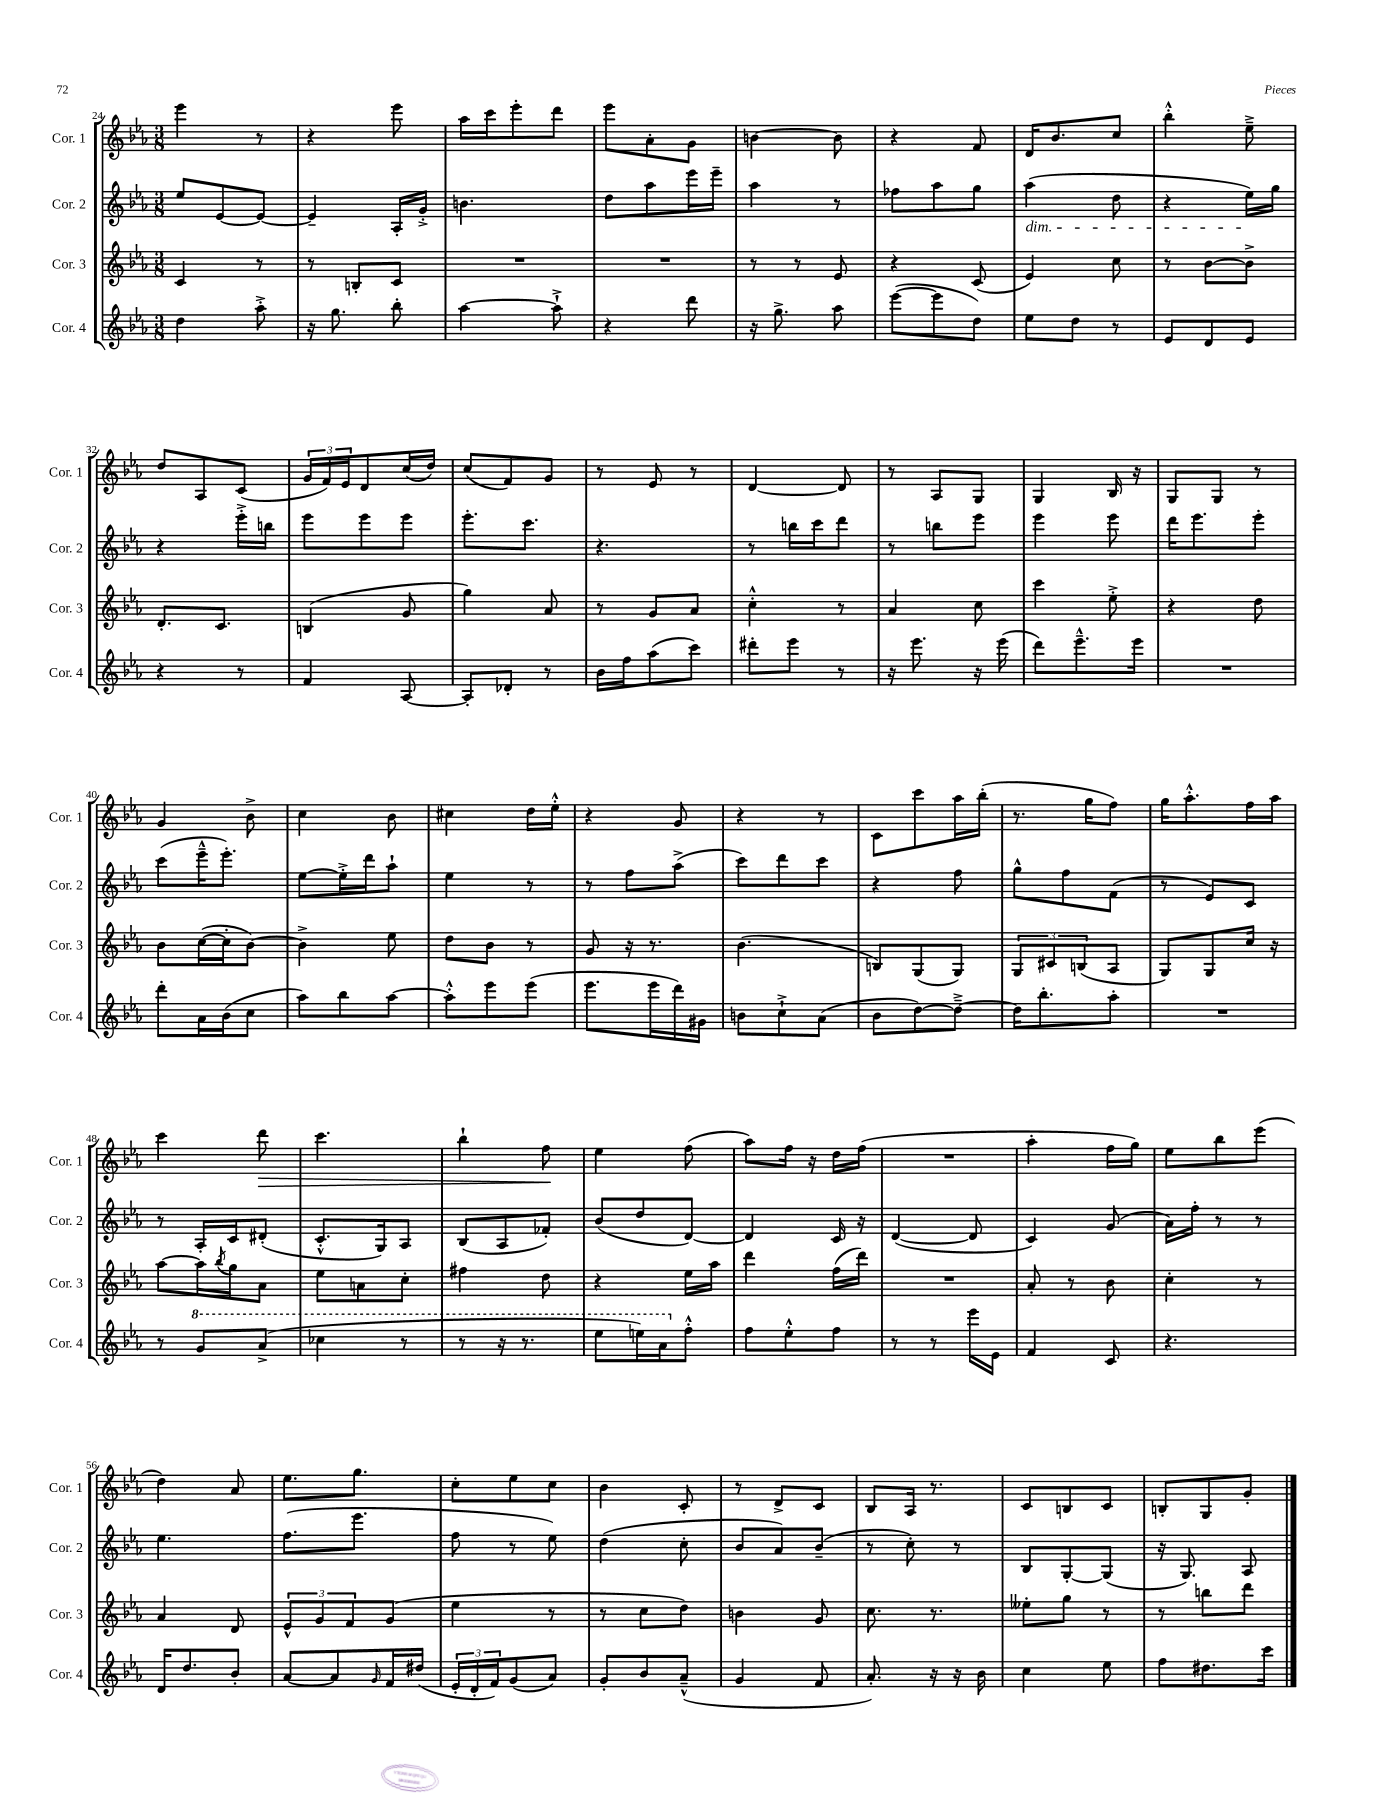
<<
\new StaffGroup <<
\new Staff = "s0" \with { instrumentName = "Cor. 1" shortInstrumentName = "Cor. 1" } {
    \clef treble \key ees \major \numericTimeSignature \time 3/8
    ees'''4 r8 |
    r4 ees'''8 |
    aes''16 c'''16 ees'''8-. d'''8 |
    ees'''8 aes'8-. g'8 |
    b'4~ b'8 |
    r4 f'8 |
    d'16 bes'8. c''8 |
    bes''4-.-^ ees''8---> |
    d''8 aes8 c'8( |
    \tuplet 3/2 { g'16 f'16) ees'16 } d'8 c''16( d''16) |
    c''8( f'8) g'8 |
    r8 ees'8 r8 |
    d'4~ d'8 |
    r8 aes8 g8 |
    g4 bes16 r16 |
    g8 g8 r8 |
    g'4 bes'8-> |
    c''4 bes'8 |
    cis''4 d''16 ees''16-.-^ |
    r4 g'8 |
    r4 r8 |
    c'8 c'''8 aes''16 bes''16-.( |
    r8. g''16 f''8) |
    g''16 aes''8.-.-^ f''16 aes''16 |
    c'''4 d'''8\> |
    c'''4. |
    bes''4-! f''8\! |
    ees''4 f''8( |
    aes''8) f''16 r16 d''16 f''16( |
    R4. |
    aes''4-. f''16 g''16) |
    ees''8 bes''8 ees'''8( |
    d''4) aes'8 |
    ees''8. g''8. |
    c''8-. ees''8 c''8 |
    bes'4 c'8-. |
    r8 d'8-> c'8 |
    bes8 aes16 r8. |
    c'8 b8 c'8 |
    b8-. g8 g'8-. \bar "|." |
}
\new Staff = "s1" \with { instrumentName = "Cor. 2" shortInstrumentName = "Cor. 2" } {
    \clef treble \key ees \major \numericTimeSignature \time 3/8
    ees''8 ees'8~ ees'8~ |
    ees'4-- aes16-. g'16-.-> |
    b'4. |
    d''8 aes''8 ees'''16 ees'''16-- |
    aes''4 r8 |
    fes''8 aes''8 g''8 |
    aes''4\dim( d''8 |
    r4 ees''16\!) g''16 |
    r4 ees'''16-.-> b''16 |
    ees'''8 ees'''8 ees'''8 |
    ees'''8.-. c'''8. |
    r4. |
    r8 b''16 c'''16 d'''8 |
    r8 b''8 ees'''8 |
    ees'''4 ees'''8 |
    d'''16 ees'''8. ees'''8-. |
    c'''8( ees'''16---^ ees'''8.-.) |
    ees''8~ ees''16-.-> d'''16 aes''8-! |
    ees''4 r8 |
    r8 f''8 aes''8->( |
    c'''8) d'''8 c'''8 |
    r4 f''8 |
    g''8-^ f''8 f'8( |
    r8 ees'8) c'8 |
    r8 aes16-. c'16 dis'8-.( |
    c'8.-.-^ g16) aes8 |
    bes8( aes8 fes'8-.) |
    bes'8( d''8 d'8~) |
    d'4 c'16 r16 |
    d'4~( d'8 |
    c'4) g'8( |
    aes'16) f''16-. r8 r8 |
    ees''4. |
    f''8.( ees'''8. |
    f''8 r8 ees''8) |
    d''4( c''8-. |
    bes'8 aes'8) bes'8--( |
    r8 c''8-.) r8 |
    bes8 g8~-. g8( |
    r16 g8.) aes8 \bar "|." |
}
\new Staff = "s2" \with { instrumentName = "Cor. 3" shortInstrumentName = "Cor. 3" } {
    \clef treble \key ees \major \numericTimeSignature \time 3/8
    c'4 r8 |
    r8 b8-. c'8 |
    R4. |
    R4. |
    r8 r8 ees'8 |
    r4 c'8( |
    ees'4) c''8 |
    r8 bes'8~ bes'8-> |
    d'8.-. c'8. |
    b4( g'8 |
    g''4) aes'8 |
    r8 g'8 aes'8 |
    c''4-.-^ r8 |
    aes'4 c''8 |
    c'''4 ees''8-.-> |
    r4 d''8 |
    bes'8 c''16~( c''16-. bes'8~) |
    bes'4-> ees''8 |
    d''8 bes'8 r8 |
    g'8 r16 r8. |
    bes'4.( |
    b8) g8( g8) |
    \tuplet 3/2 { g8 cis'8 b8( } aes8 |
    g8) g8 c''16 r16 |
    aes''8~ aes''16 \acciaccatura { bes''8 } g''16 aes'8 |
    ees''8 a'8 c''8-. |
    fis''4 d''8 |
    r4 ees''16 aes''16 |
    d'''4 f''16( d'''16) |
    R4. |
    aes'8-. r8 bes'8 |
    c''4-. r8 |
    aes'4 d'8 |
    \tuplet 3/2 { ees'8-^ g'8 f'8 } g'8( |
    ees''4 r8 |
    r8 c''8 d''8) |
    b'4 g'8 |
    c''8. r8. |
    eeses''8-. g''8 r8 |
    r8 b''8 d'''8 \bar "|." |
}
\new Staff = "s3" \with { instrumentName = "Cor. 4" shortInstrumentName = "Cor. 4" } {
    \clef treble \key ees \major \numericTimeSignature \time 3/8
    d''4 aes''8-.-> |
    r16 g''8. bes''8-. |
    aes''4~ aes''8-!-> |
    r4 d'''8 |
    r16 g''8.-> aes''8 |
    ees'''8~( ees'''8 d''8) |
    ees''8 d''8 r8 |
    ees'8 d'8 ees'8 |
    r4 r8 |
    f'4 aes8~ |
    aes8-. des'8-. r8 |
    bes'16 f''16 aes''8( c'''8) |
    dis'''8-. ees'''8 r8 |
    r16 ees'''8. r16 ees'''16( |
    d'''8) ees'''8.---^ ees'''16 |
    R4. |
    d'''8-. aes'16 bes'16( c''8 |
    aes''8) bes''8 aes''8~ |
    aes''8-.-^ ees'''8 ees'''8( |
    ees'''8. ees'''16 d'''16) gis'16 |
    b'8 c''8-!-> aes'8( |
    bes'8 d''8~) d''8~---> |
    d''16 bes''8.-. aes''8-. |
    R4. |
    r8 \ottava #1 g''8 aes''8->( |
    ces'''4 r8 |
    r8 r16 r8. |
    ees'''8 e'''16) aes''16 \ottava #0 f''8-.-^ |
    f''8 ees''8-.-^ f''8 |
    r8 r8 ees'''16 ees'16 |
    f'4 c'8 |
    r4. |
    d'16 d''8. bes'8-. |
    aes'8~ aes'8 \grace { g'16 } f'16 dis''16( |
    \tuplet 3/2 { ees'16-. d'16-. f'16) } g'8( aes'8) |
    g'8-. bes'8 aes'8---^( |
    g'4 f'8 |
    aes'8.-.) r16 r16 bes'16 |
    c''4 ees''8 |
    f''8 dis''8. c'''16 \bar "|." |
}
>>
>>
\layout { \context { \Score currentBarNumber = #24 } }
